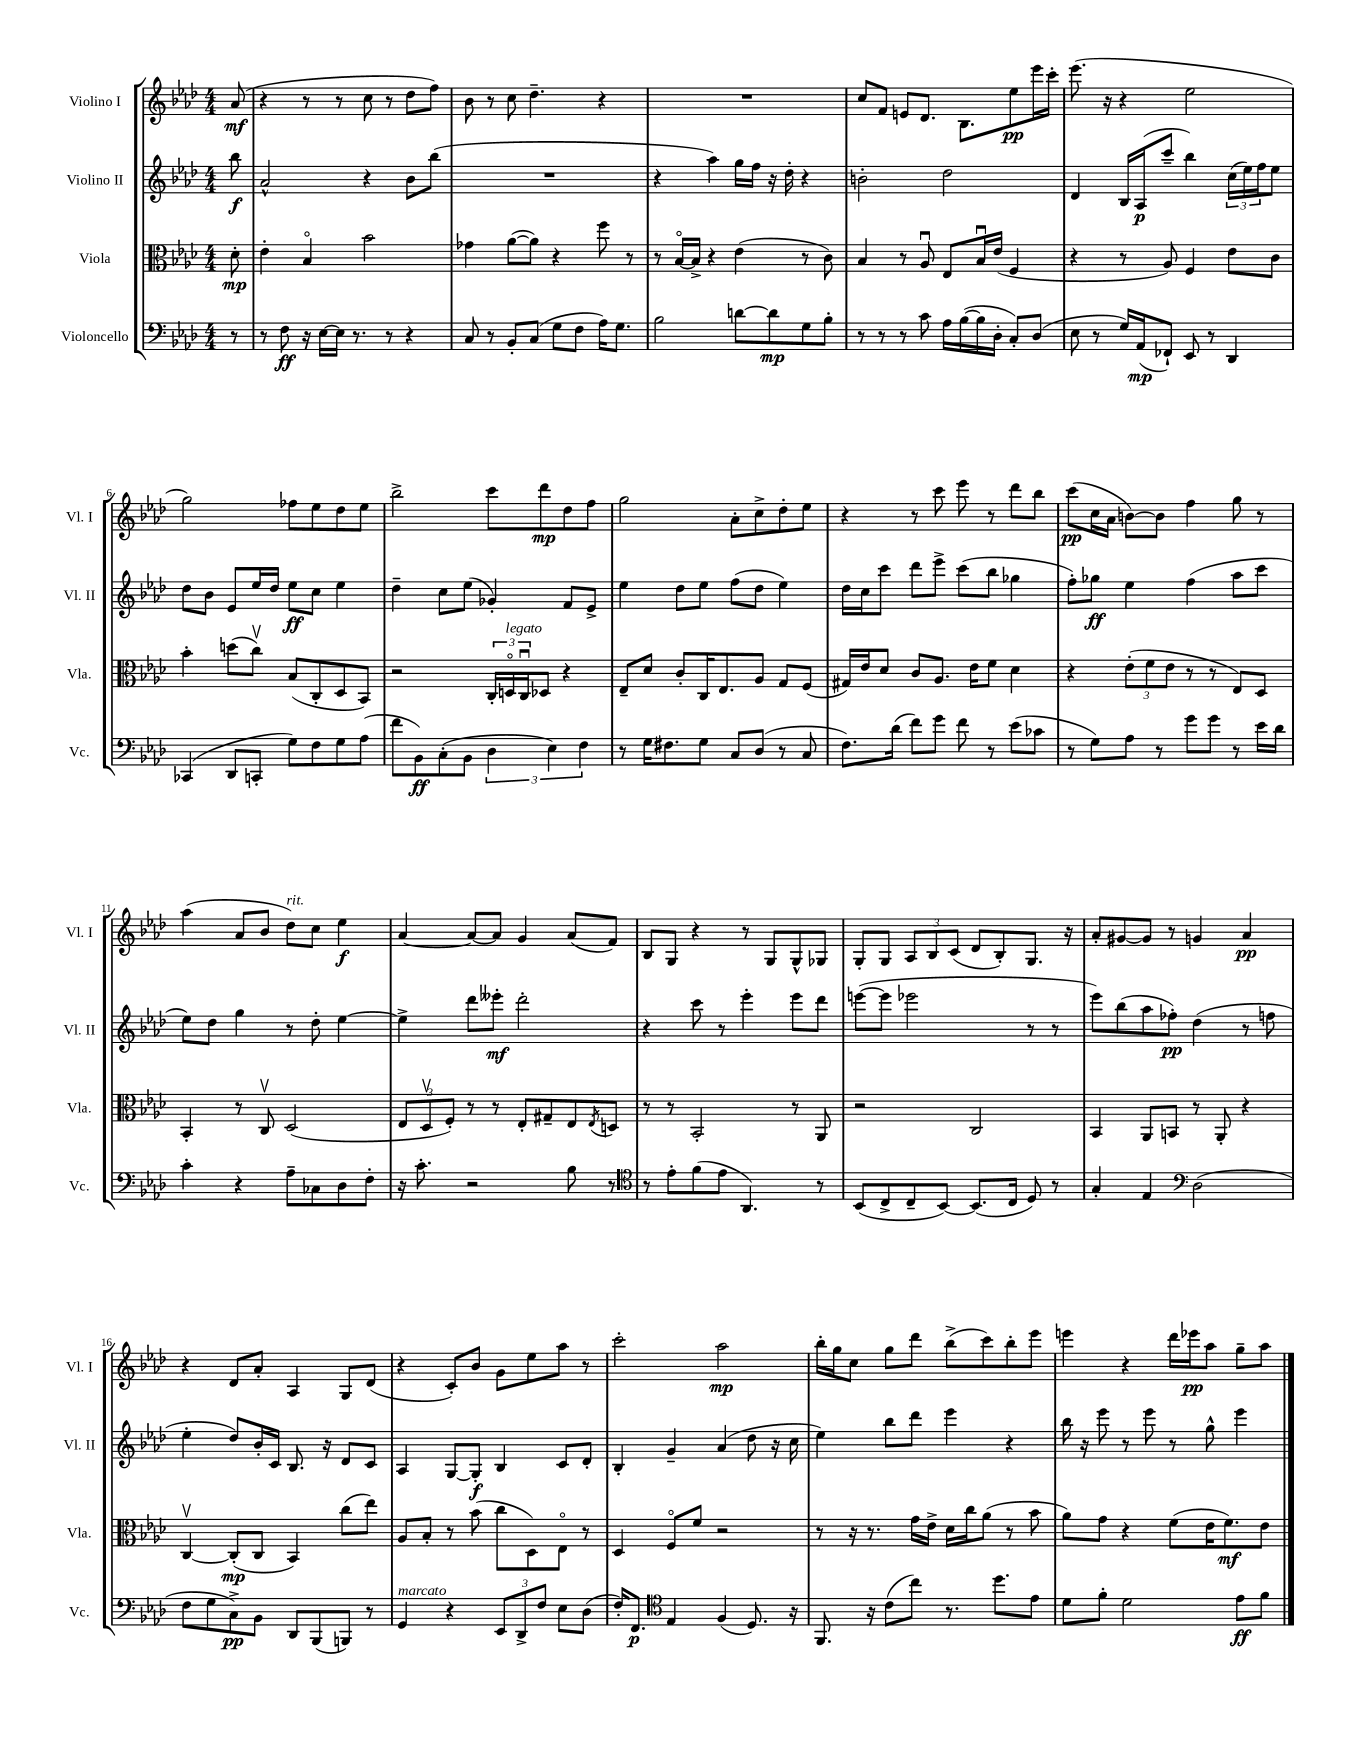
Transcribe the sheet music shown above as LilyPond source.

<<
\new StaffGroup <<
\new Staff = "s0" \with { instrumentName = "Violino I" shortInstrumentName = "Vl. I" } {
    \clef treble \key aes \major \numericTimeSignature \time 4/4 \partial 8
    aes'8\mf( |
    r4 r8 r8 c''8 r8 des''8 f''8) |
    bes'8 r8 c''8 des''4.-- r4 |
    R1 |
    c''8 f'8 e'8 des'8. bes8. ees''8\pp ees'''16 c'''16-. |
    ees'''8.( r16 r4 ees''2 |
    g''2) fes''8 ees''8 des''8 ees''8 |
    bes''2-> c'''8 des'''8\mp des''8 f''8 |
    g''2 aes'8-. c''8-> des''8-. ees''8 |
    r4 r8 c'''8 ees'''8 r8 des'''8 bes''8 |
    c'''8\pp( c''16 aes'16 b'8~) b'8 f''4 g''8 r8 |
    aes''4( aes'8 bes'8 des''8^\markup { \italic "rit." }) c''8 ees''4\f |
    aes'4~ aes'8~ aes'8 g'4 aes'8( f'8) |
    bes8 g8 r4 r8 g8 g8-^ ges8 |
    g8-. g8 \tuplet 3/2 { aes8 bes8 c'8( } des'8 bes8-.) g8. r16 |
    aes'8-. gis'8~ gis'8 r8 g'4 aes'4\pp |
    r4 des'8 aes'8-. aes4 g8 des'8( |
    r4 c'8-.) bes'8 g'8 ees''8 aes''8 r8 |
    c'''2-. aes''2\mp |
    bes''16-. g''16 c''8 g''8 des'''8 bes''8->( c'''8) bes''8-. ees'''8 |
    e'''4 r4 des'''16 ees'''16\pp aes''8 g''8-- aes''8 \bar "|." |
}
\new Staff = "s1" \with { instrumentName = "Violino II" shortInstrumentName = "Vl. II" } {
    \clef treble \key aes \major \numericTimeSignature \time 4/4 \partial 8
    bes''8\f |
    aes'2-^ r4 bes'8 bes''8( |
    R1 |
    r4 aes''4) g''16 f''16 r16 des''16-. r4 |
    b'2-. des''2 |
    des'4 bes16 aes16\p( c'''8-- bes''4) \tuplet 3/2 { c''16( ees''16) f''16 } ees''8 |
    des''8 bes'8 ees'8 ees''16 des''16 ees''8\ff c''8 ees''4 |
    des''4-- c''8 ees''8( ges'4-.) f'8 ees'8-> |
    ees''4 des''8 ees''8 f''8( des''8 ees''4) |
    des''16 c''16 c'''8 des'''8 ees'''8-> c'''8( bes''8 ges''4 |
    f''8-.) ges''8\ff ees''4 f''4( aes''8 c'''8 |
    ees''8) des''8 g''4 r8 des''8-. ees''4~ |
    ees''4-> des'''8 eeses'''8-.\mf des'''2-. |
    r4 c'''8 r8 ees'''4-. ees'''8 des'''8 |
    e'''8~( e'''8 ees'''2 r8 r8 |
    ees'''8) bes''8( aes''8 fes''8-.\pp) des''4( r8 f''8 |
    ees''4-. des''8) bes'16-. c'16 bes8. r16 des'8 c'8 |
    aes4 g8~ g8-.\f bes4 c'8 des'8-. |
    bes4-. g'4-- aes'4( des''8 r16 c''16 |
    ees''4) bes''8 des'''8 ees'''4 r4 |
    bes''16 r16 ees'''8 r8 ees'''8 r8 g''8-^ ees'''4 \bar "|." |
}
\new Staff = "s2" \with { instrumentName = "Viola" shortInstrumentName = "Vla." } {
    \clef alto \key aes \major \numericTimeSignature \time 4/4 \partial 8
    des'8-.\mp |
    ees'4-. bes4\flageolet bes'2 |
    ges'4 aes'8~( aes'8) r4 f''8 r8 |
    r8 bes16~\flageolet bes16-> r4 ees'4( r8 c'8) |
    bes4 r8 aes8\downbow ees8 bes16\downbow ees'16( f4 |
    r4 r8 aes8) f4 ees'8 c'8 |
    bes'4-. d''8( c''8\upbow) bes8( c8-. des8 bes,8) |
    r2 \tuplet 3/2 { c16-. d16\flageolet^\markup { \italic "legato" } c16\downbow } des8 r4 |
    ees8-- des'8 c'8-. c16 ees8. aes8 g8 f8( |
    gis16) ees'16 des'8 c'8 aes8. ees'16 f'8 des'4 |
    r4 \tuplet 3/2 { ees'8-.( f'8 ees'8 } r8 r8 ees8) des8 |
    bes,4-. r8 c8\upbow des2( |
    \tuplet 3/2 { ees8 des8\upbow f8-.) } r8 r8 ees8-. gis8-- ees8 \acciaccatura { ees8 } d8 |
    r8 r8 bes,2-. r8 aes,8 |
    r2 c2 |
    bes,4 aes,8 b,8 r8 aes,8-. r4 |
    c4~\upbow c8-.\mp( c8 bes,4) c''8( ees''8) |
    aes8 bes8-. r8 bes'8( c''8 des8) ees8\flageolet r8 |
    des4 f8\flageolet f'8 r2 |
    r8 r16 r8. g'16 ees'16-> des'16 c''16 aes'8( r8 bes'8 |
    aes'8) g'8 r4 f'8( ees'16 f'8.\mf) ees'8 \bar "|." |
}
\new Staff = "s3" \with { instrumentName = "Violoncello" shortInstrumentName = "Vc." } {
    \clef bass \key aes \major \numericTimeSignature \time 4/4 \partial 8
    r8 |
    r8 f8\ff r16 ees16~ ees16 r8. r8 r4 |
    c8 r8 bes,8-. c8( g8 f8 aes16) g8. |
    bes2 d'8~ d'8\mp g8 bes8-. |
    r8 r8 r8 c'8 aes16 bes16~( bes16 des16-. c8-.) des8( |
    ees8 r8 g16) aes,16\mp( fes,8-!) ees,8 r8 des,4 |
    ces,4( des,8 c,8-. g8) f8 g8 aes8( |
    f'8 bes,8\ff) c8-.( bes,8 \tuplet 3/2 { des4 ees4) f4 } |
    r8 g16 fis8. g8 c8 des8( r8 c8 |
    f8.) des'16( f'8) g'8 f'8 r8 ees'8( ces'8 |
    r8 g8) aes8 r8 g'8 g'8 r8 ees'16 des'16 |
    c'4-. r4 aes8-- ces8 des8 f8-. |
    r16 c'8.-. r2 bes8 r8 |
    \clef tenor r8 ees'8-. f'8( ees'8 aes,4.) r8 |
    bes,8( c8-> c8-- bes,8~) bes,8.( c16 des8) r8 |
    g4-. ees4 \clef bass des2( |
    f8 g8 c8->\pp) bes,8 des,8 bes,,8( b,,8) r8 |
    g,4^\markup { \italic "marcato" } r4 \tuplet 3/2 { ees,8 des,8-> f8 } ees8 des8( |
    f16-.) f,8.\p \clef tenor ees4 f4( des8.) r16 |
    f,8. r16 c'8( c''8) r8. des''8. ees'8 |
    des'8 f'8-. des'2 ees'8\ff f'8 \bar "|." |
}
>>
>>
